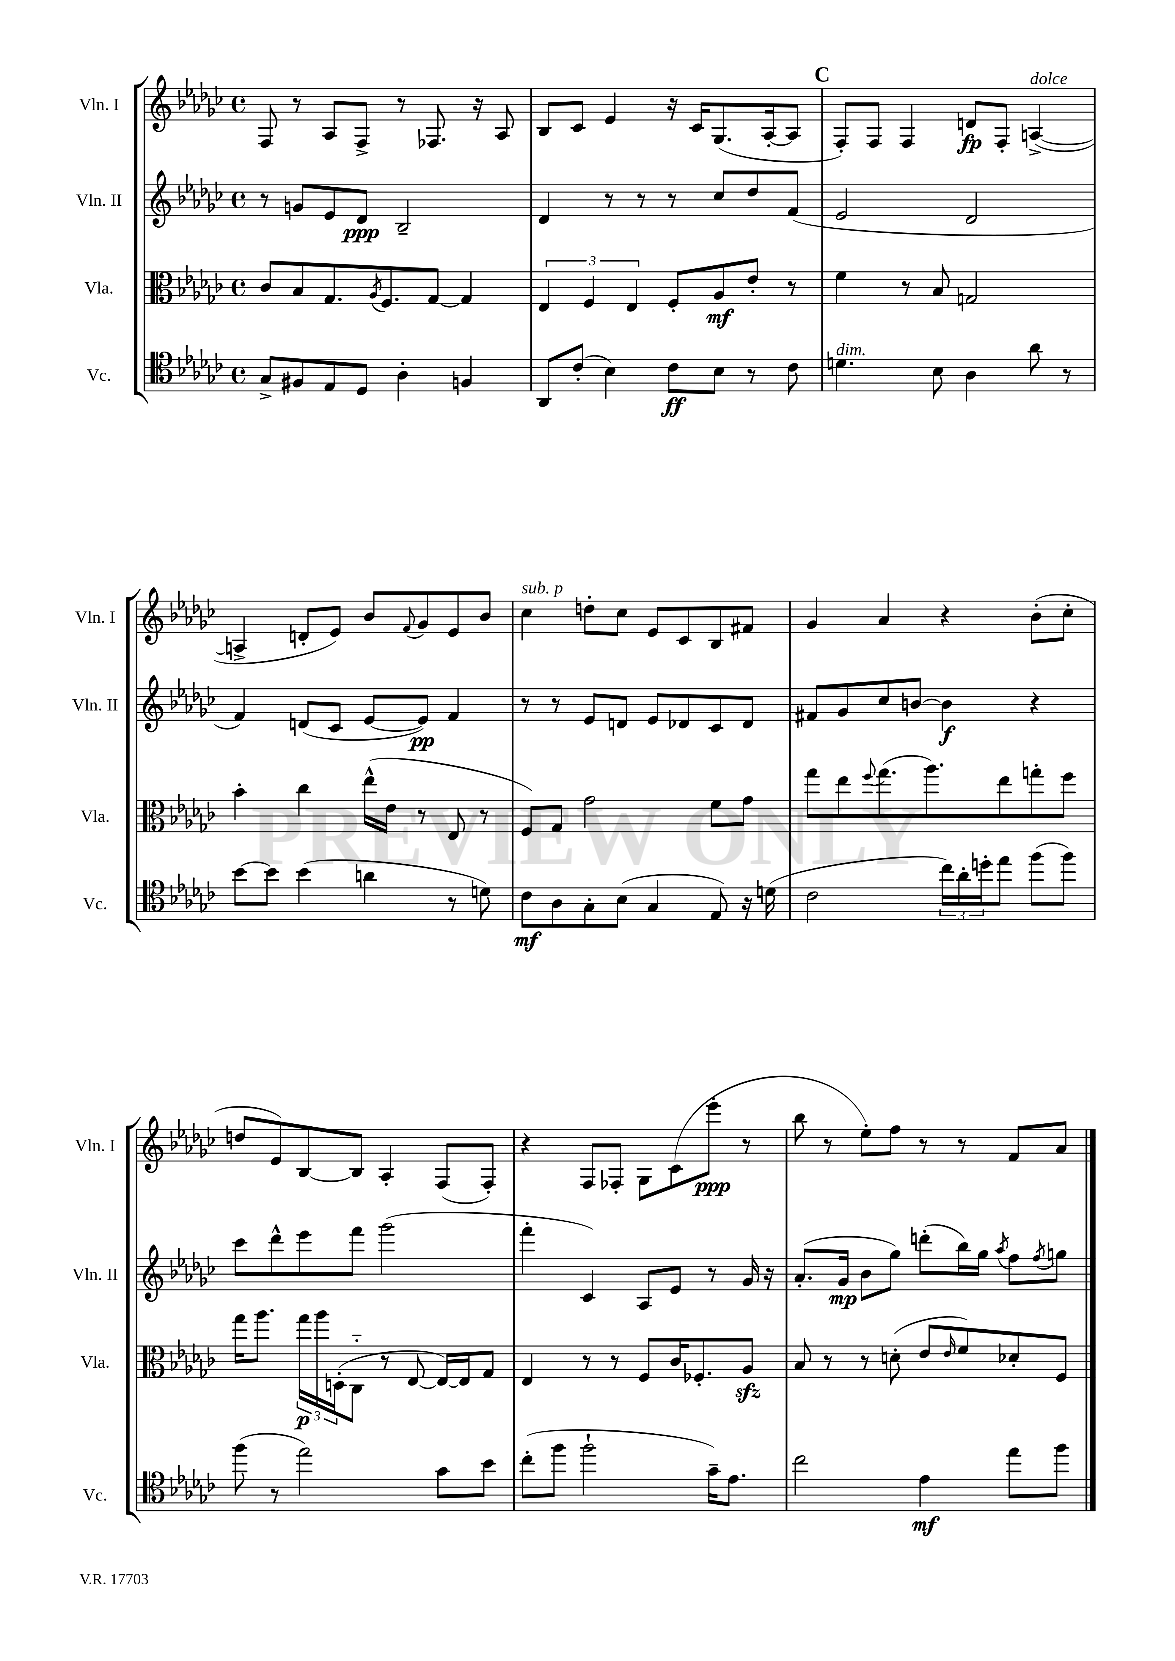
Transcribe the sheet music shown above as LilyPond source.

<<
\new StaffGroup <<
\new Staff = "s0" \with { instrumentName = "Vln. I" shortInstrumentName = "Vln. I" } {
    \clef treble \key ges \major \defaultTimeSignature \time 4/4
    f8 r8 aes8 f8-> r8 fes8. r16 aes8 |
    bes8 ces'8 ees'4 r16 ces'16 ges8.( aes16~-. aes8 |
    \mark \markup { \bold "C" } f8-.) f8 f4 d'8\fp f8-. a4~->^\markup { \italic "dolce" }( |
    a4-> d'8-. ees'8) bes'8 \appoggiatura { f'8 } ges'8 ees'8 bes'8 |
    ces''4^\markup { \italic "sub. p" } d''8-. ces''8 ees'8 ces'8 bes8 fis'8 |
    ges'4 aes'4 r4 bes'8-.( ces''8-. |
    d''8 ees'8) bes8~ bes8 aes4-. f8( f8-.) |
    r4 f8 fes8-. ges8 ces'8( ees'''8-.\ppp r8 |
    bes''8 r8 ees''8-.) f''8 r8 r8 f'8 aes'8 \bar "|." |
}
\new Staff = "s1" \with { instrumentName = "Vln. II" shortInstrumentName = "Vln. II" } {
    \clef treble \key ges \major \defaultTimeSignature \time 4/4
    r8 g'8 ees'8 des'8\ppp bes2-- |
    des'4 r8 r8 r8 ces''8 des''8 f'8( |
    \mark \markup { \bold "C" } ees'2 des'2 |
    f'4) d'8( ces'8 ees'8~ ees'8\pp) f'4 |
    r8 r8 ees'8 d'8 ees'8 des'8 ces'8 des'8 |
    fis'8 ges'8 ces''8 b'8~ b'4\f r4 |
    ces'''8 des'''8-^ ees'''8 f'''8 ges'''2( |
    f'''4-. ces'4) aes8 ees'8 r8 ges'16 r16 |
    aes'8.-.( ges'16\mp bes'8 ges''8) d'''8-.( bes''16) ges''16 \acciaccatura { aes''8 } f''8 \acciaccatura { f''8 } g''8 \bar "|." |
}
\new Staff = "s2" \with { instrumentName = "Vla." shortInstrumentName = "Vla." } {
    \clef alto \key ges \major \defaultTimeSignature \time 4/4
    ces'8 bes8 ges8. \acciaccatura { aes8 } f8. ges8~ ges4 |
    \tuplet 3/2 { ees4 f4 ees4 } f8-. aes8\mf ees'8-. r8 |
    \mark \markup { \bold "C" } f'4 r8 bes8 g2 |
    bes'4-. ces''4 ees''16-^( ees'16 r8 ees8 r8 |
    f8) ges8 ges'2 f'8 ges'8 |
    ges''8 ees''8 \appoggiatura { f''8 } ges''8.( aes''8.) ees''8 g''8-. f''8 |
    ges''16 aes''8. \tuplet 3/2 { ges''16\p aes''16 d16-.( } ces8-_ r8 ees8~ ees16~) ees16 ges8 |
    ees4 r8 r8 f8 ces'16 fes8.-. aes8\sfz |
    bes8 r8 r8 d'8-.( ees'8 \grace { ees'16 } f'8) des'8-. f8 \bar "|." |
}
\new Staff = "s3" \with { instrumentName = "Vc." shortInstrumentName = "Vc." } {
    \clef tenor \key ges \major \defaultTimeSignature \time 4/4
    ges8-> fis8 ees8 des8 aes4-. f4 |
    aes,8 ces'8-.( bes4) ces'8\ff bes8 r8 ces'8 |
    \mark \markup { \bold "C" } d'4.^\markup { \italic "dim." } bes8 aes4 aes'8 r8 |
    bes'8~ bes'8 bes'4( a'4 r8 d'8) |
    ces'8\mf aes8 ges8-. bes8( ges4 ees8) r16 d'16( |
    ces'2 \tuplet 3/2 { ces''16) aes'16-. d''16-. } ees''8 f''8( f''8) |
    f''8( r8 ees''2) ges'8 bes'8 |
    ces''8-.( f''8 f''2-! ges'16--) ees'8. |
    ces''2 ees'4\mf ees''8 f''8 \bar "|." |
}
>>
>>
\layout { \context { \Score \remove "Bar_number_engraver" } }
